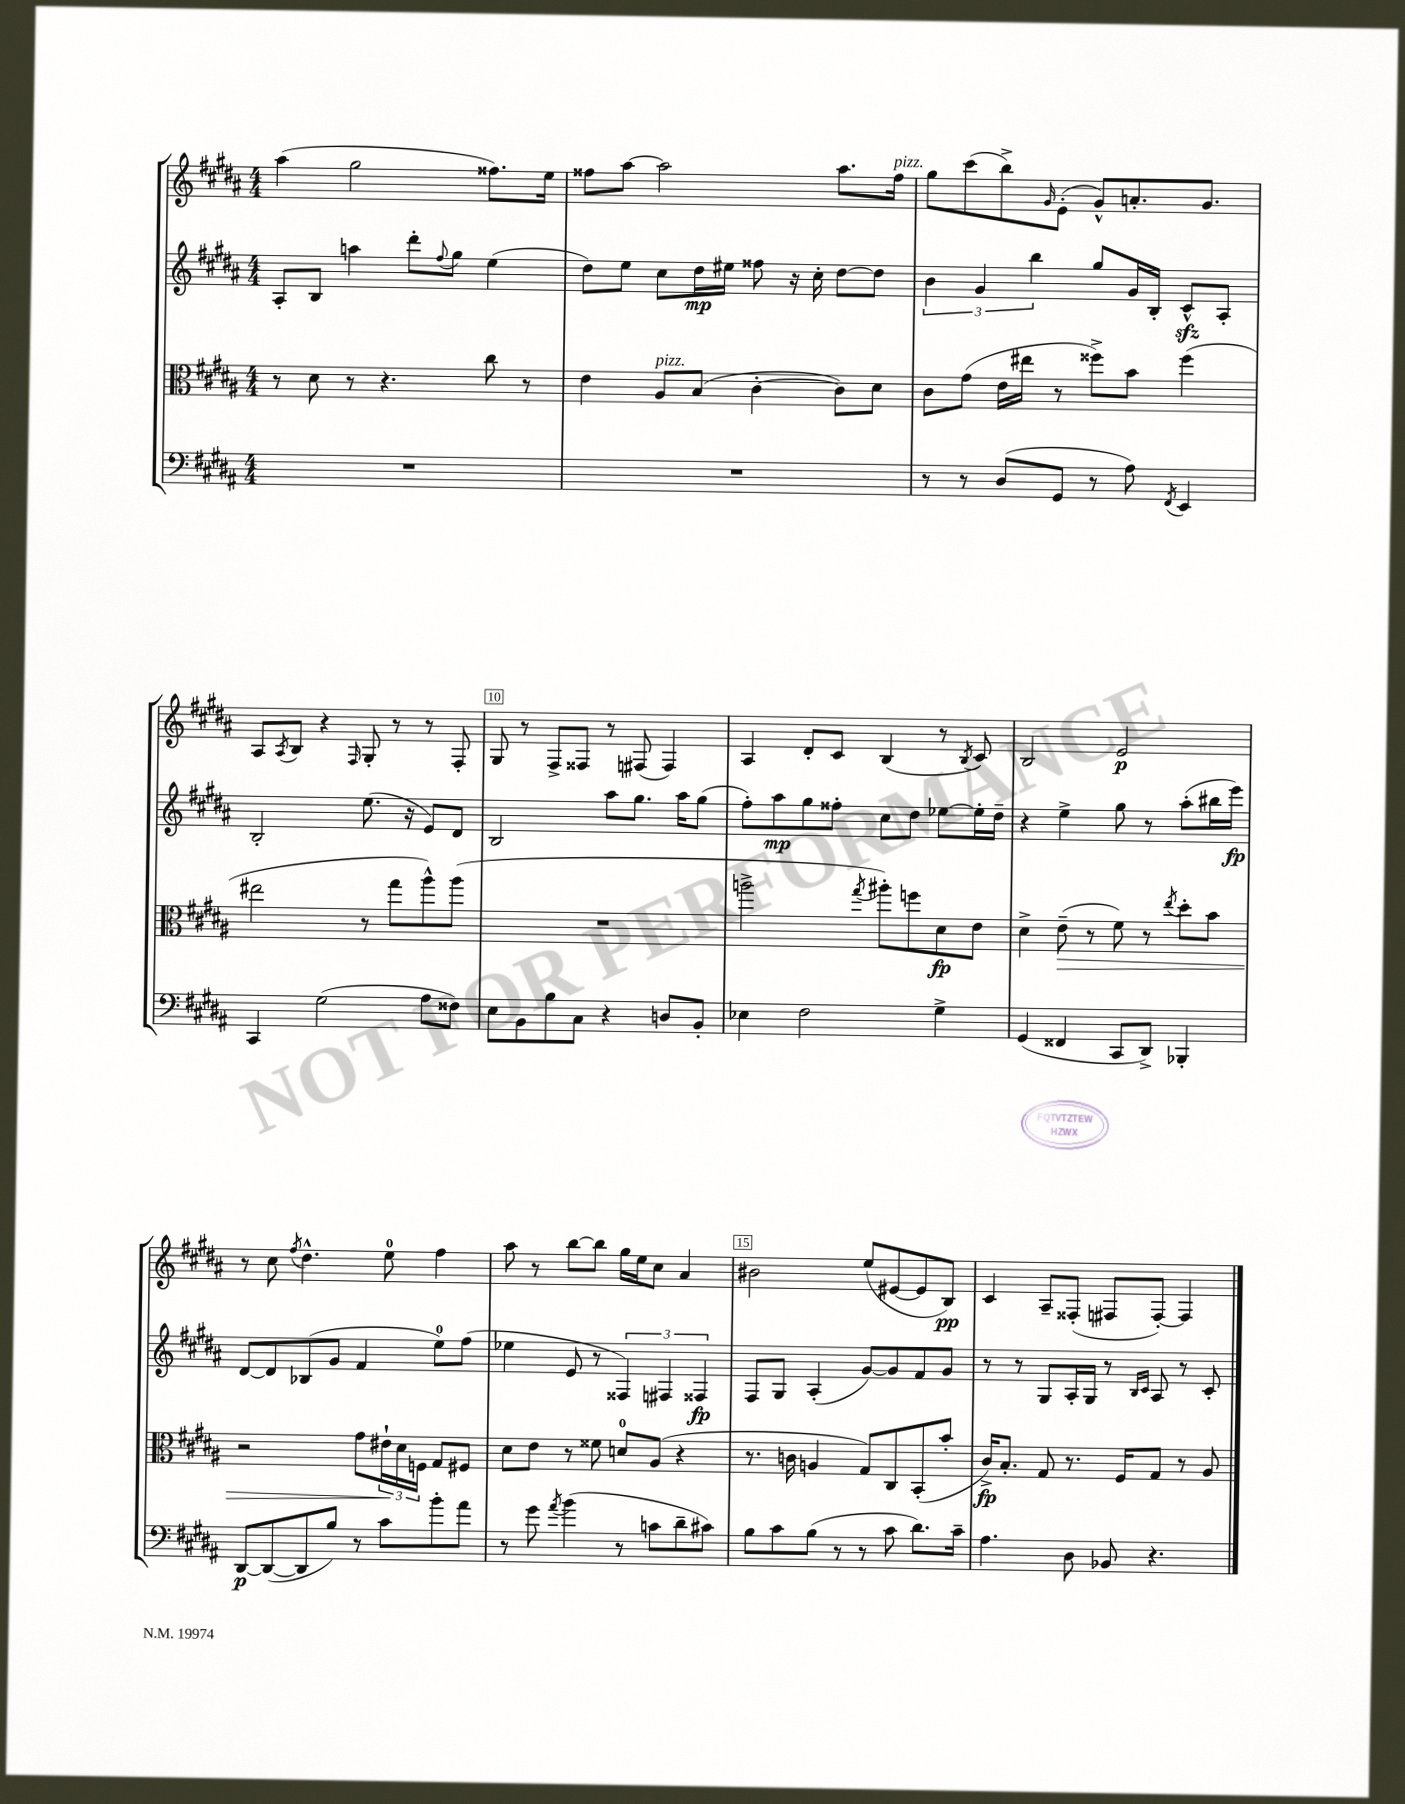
<<
\new StaffGroup <<
\new Staff = "s0" {
    \clef treble \key b \major \numericTimeSignature \time 4/4
    ais''4( gis''2 fisis''8.) e''16 |
    fisis''8 ais''8~ ais''2 ais''8. fisis''16^\markup { \italic "pizz." } |
    gis''8 cis'''8( b''8->) \grace { gis'16 } e'8-.( gis'8-^) a'8.-. gis'8. |
    ais8 \acciaccatura { ais8 } b8 r4 \grace { fis16 } gis8-. r8 r8 fis8-. |
    gis8 r8 fis8-> fisis8 r8 fis8( fis4) |
    ais4 dis'8-. cis'8 b4( r8 \acciaccatura { b8 } cis'8) |
    b2 e'2\p |
    r8 cis''8 \acciaccatura { fis''8 } dis''4.-^ e''8-0 fis''4 |
    ais''8 r8 b''8~ b''8 gis''16 e''16 cis''8 ais'4 |
    bis'2 e''8( eis'8~ eis'8 b8\pp) |
    cis'4 ais8-- fisis8-.( fis8 fis8~-.) fis4 \bar "|." |
}
\new Staff = "s1" {
    \clef treble \key b \major \numericTimeSignature \time 4/4
    ais8-. b8 a''4 dis'''8-. \appoggiatura { fis''8 } gis''8 e''4( |
    dis''8) e''8 cis''8 dis''16\mp eis''16 fisis''8 r16 cis''16-. dis''8~ dis''8 |
    \tuplet 3/2 { b'4 gis'4 b''4 } gis''8 gis'16 b16-. cis'8-^\sfz ais8-. |
    b2-. e''8.( r16 e'8) dis'8 |
    b2 ais''8 gis''8. ais''16 gis''8( |
    fis''8-.) ais''8\mp gis''8 fisis''8-. cis''8 dis''8 ees''8~ ees''16-. dis''16-- |
    r4 e''4-> gis''8 r8 ais''8-.( bis''16 e'''16\fp) |
    dis'8~ dis'8 bes8( gis'8 fis'4 e''8-0) fis''8( |
    ees''4 e'8 r8 \tuplet 3/2 { fisis4) fis4 fisis4\fp } |
    fis8 gis8 ais4-.( gis'8~) gis'8 fis'8 gis'8 |
    r8 r8 gis8 ais16-. gis16 r8 \grace { b16 cis'16 } ais8 r8 cis'8-. \bar "|." |
}
\new Staff = "s2" {
    \clef alto \key b \major \numericTimeSignature \time 4/4
    r8 dis'8 r8 r4. cis''8 r8 |
    e'4 ais8^\markup { \italic "pizz." } b8( cis'4~-. cis'8) dis'8 |
    cis'8 gis'8( e'16 eis''16 r8 fisis''8->) b'8 fisis''4( |
    eis''2 r8 gis''8 ais''8-^) ais''8( |
    R1 |
    a''2-> \acciaccatura { gis''8 } ais''8-.) f''8 dis'8\fp e'8 |
    dis'4-> e'8--\>( r8 fis'8) r8 \acciaccatura { e''8 } dis''8-. b'8 |
    r2 gis'8 \tuplet 3/2 { eis'16-!\! dis'16 f16 } gis8 fis8 |
    dis'8 e'8 r8 fisis'8 d'8-0 ais8( r4 |
    r8. c'16 a4 gis8) cis8 b,8-.( b'8-. |
    cis'16->\fp) b8.-. gis8 r8. fis16 gis8 r8 ais8 \bar "|." |
}
\new Staff = "s3" {
    \clef bass \key b \major \numericTimeSignature \time 4/4
    R1 |
    R1 |
    r8 r8 dis8( gis,8 r8 ais8) \acciaccatura { fis,8 } e,4 |
    cis,4 gis2( ais8 fisis8) |
    e8 b,8 b8 cis8 r4 d8 b,8-. |
    ees4 fis2 gis4-> |
    gis,4( fisis,4 cis,8 dis,8->) bes,,4-. |
    dis,8~\p dis,8~( dis,8 b8) r8 cis'8 b'8-. ais'8 |
    r8 gis'8 \acciaccatura { ais'8 } b'4( r8 c'8 dis'8-- cis'8) |
    b8 cis'8 b8( r8 r8 cis'8 dis'8.) cis'16-- |
    ais4. dis8 bes,8 r4. \bar "|." |
}
>>
>>
\layout { \context { \Score currentBarNumber = #6 \override BarNumber.break-visibility = ##(#f #t #t) barNumberVisibility = #(every-nth-bar-number-visible 5) \override BarNumber.stencil = #(make-stencil-boxer 0.1 0.3 ly:text-interface::print) } }
